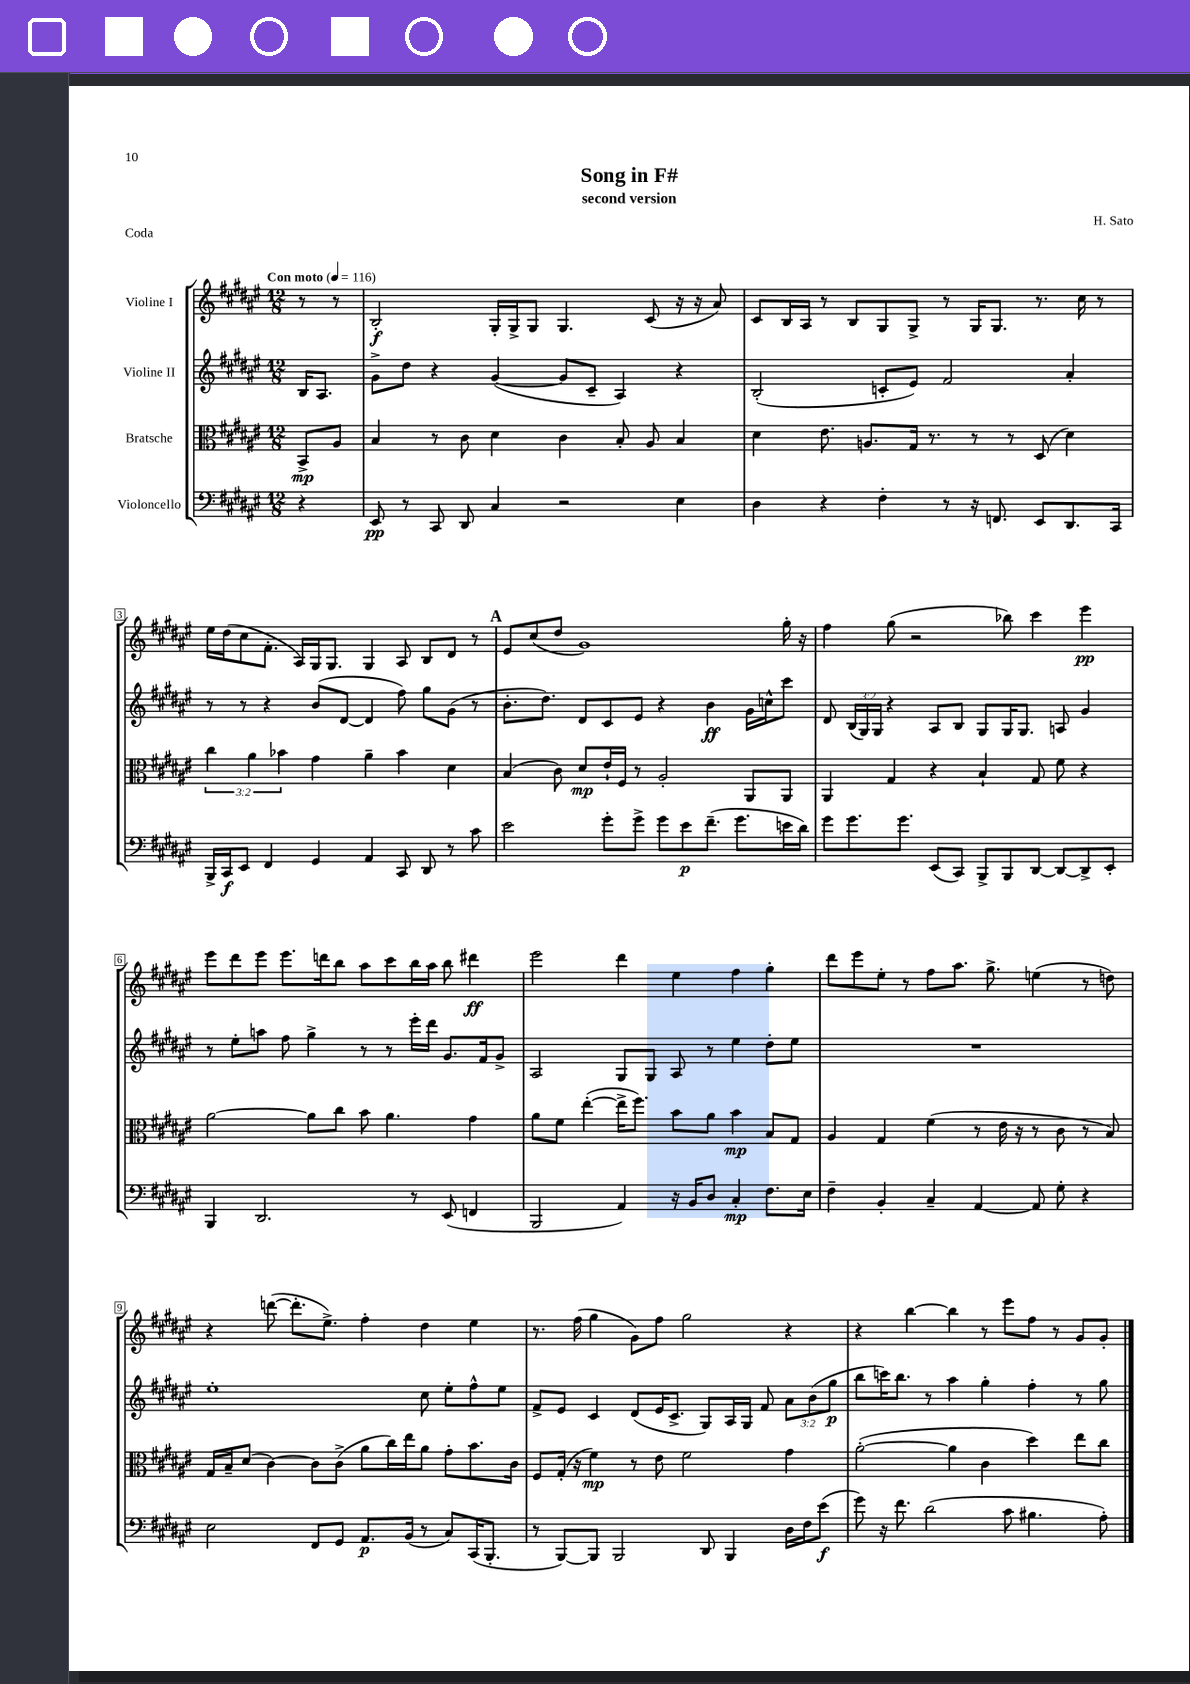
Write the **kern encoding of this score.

**kern	**kern	**kern	**kern
*staff4	*staff3	*staff2	*staff1
*clefF4	*clefC3	*clefG2	*clefG2
*k[f#c#g#d#a#e#]	*k[f#c#g#d#a#e#]	*k[f#c#g#d#a#e#]	*k[f#c#g#d#a#e#]
*M12/8	*M12/8	*M12/8	*M12/8
*MM116	*MM116	*MM116	*MM116
4r	8BB^	16B	8r
.	.	8.A#	.
.	8A#	.	8r
=	=	=	=
8EE#	4B	8g#^	2B'
8r	.	8dd#	.
8CC#	8r	4r	.
8DD#	8c#	.	.
4C#	4d#	([4g#	16G#'
.	.	.	16G#^
.	.	.	8G#
2r	4c#	8g#]	4.G#
.	.	8c#~	.
.	8B'	4A#)	.
.	8A#	.	(8c#
4E#	4B	4r	16r
.	.	.	16r
.	.	.	8a#)
=	=	=	=
4D#	4d#	(2B'	8c#
.	.	.	16B
.	.	.	16A#
4r	8.e#	.	8r
.	.	.	8B
.	8.A	.	.
4F#'	.	8c'	8G#
.	16G#	8e#)	8G#^
.	8.r	.	.
8r	.	2f#	8r
16r	8r	.	16G#
8.FF	.	.	8.G#
.	8r	.	.
8EE#	(8D#	.	8.r
8.DD#	4d#)	4a#'	.
.	.	.	16cc#
.	.	.	8r
16CC#	.	.	.
=	=	=	=
16BBB^	6cc#	8r	16ee#
16CC#	.	.	(16dd#
8EE#	.	8r	8cc#
.	6a#	.	.
4FF#	.	4r	8.f#'
.	6b-	.	.
.	.	.	16A#)
4GG#	4g#	(8b	16G#
.	.	.	8.G#
.	.	[8d#	.
4AA#	4a#~	4d#]	4G#
8CC#	4b-	8ff#)	8A#
8DD#	.	8gg#	8B
8r	4d#	(8g#	8d#
8c#	.	8r	8r
=	=	=	=
2e#	(4B	8.b'	8e#
.	.	.	(8cc#
.	.	8.dd#)	.
.	8c#)	.	8dd#
.	8d#	8d#	1g#)
8g#'	16e#`	8c#	.
.	16F#	.	.
8g#^	8r	8e#	.
8g#	2A#'	4r	.
8e#	.	.	.
(8.f#~	.	4b	.
8.g#	.	.	.
.	8AA#	16g#	.
.	.	16cc^^	.
16e	8AA#	8ccc#	16gg#'
16d#)	.	.	16r
=	=	=	=
8g#	4AA#	8d#	4ff#
8.g#	.	(24B	.
.	.	24G#)	.
.	.	24G#	.
.	4G#	4r	(8gg#
8.g#	.	.	.
.	.	.	2r
(8EE#	4r	8A#	.
8CC#)	.	8B	.
8BBB^	4B`	8G#	.
8BBB	.	16G#	8bb-)
.	.	8.G#	.
[8DD#	8G#	.	4ccc#
8DD#_	8f#	8A	.
8DD#^]	4r	4g#	4eee#
8EE#'	.	.	.
=	=	=	=
4BBB	[2a#	8r	8eee#
.	.	8ee#'	8ddd#
2.DD#	.	8aa	8eee#
.	.	8ff#	8.eee#
.	8a#]	4gg#^	.
.	.	.	16ddd
.	8cc#	.	8bb
.	8b	8r	8aa#
.	4.a#	8r	8ccc#
8r	.	16eee#'	16bb
.	.	16ddd#	16aa#
(8EE#	.	8.g#	8bb
4FF	4g#	.	4ddd#
.	.	16f#	.
.	.	8g#^	.
=	=	=	=
2BBB	8a#	2A#	2eee#
.	8f#	.	.
.	([4ee#'	.	.
4AA#)	16ee#^]	8G#	4ddd#
.	8.ff#)	.	.
.	.	8G#	.
16r	8b	8A#	4ee#
16BB	.	.	.
8D#	8a#	8r	.
4C#'	4b	4ee#	4ff#
8.F#	8B	8dd#'	4gg#'
.	8G#	8ee#	.
16E#	.	.	.
=	=	=	=
4F#~	4A#	1.r	8ddd#
.	.	.	8eee#
4BB'	4G#	.	8ee#'
.	.	.	8r
4C#~	(4f#	.	8ff#
.	.	.	8.aa#
[4AA#	8r	.	.
.	.	.	8.gg#^
.	16e#	.	.
.	16r	.	.
8AA#]	8r	.	(4ee
8G#'	8c#	.	.
4r	8r	.	8r
.	8B)	.	8dd)
=	=	=	=
2E#	16G#	1ee#'	4r
.	16B~	.	.
.	(8d#	.	.
.	[4c#)	.	([8ddd
.	.	.	8.ddd']
8FF#	8c#]	.	.
.	.	.	8.ee#^)
8GG#	(8c#^	.	.
8.AA#	8a#	.	4ff#'
.	16cc#)	.	.
(16BB	16ee#	.	.
8r	8a#	8cc#	4dd#
8C#)	8g#'	8ee#'	.
(16CC#	8.b	8ff#^^	4ee#
8.BBB'	.	.	.
.	.	8ee#	.
.	16c#	.	.
=	=	=	=
8r	8F#	8f#^	8.r
[8BBB)	(16G#'	8e#	.
.	16r	.	(16ff#
8BBB]	4f#)	4c#	4gg#
2BBB	.	.	.
.	8r	(8d#	8g#)
.	8e#	16e#	8ff#
.	.	8.c#^	.
.	2f#	.	2gg#
8DD#	.	8G#)	.
4BBB	.	16A#	.
.	.	16G#	.
.	.	8f#	.
16D#	4g#	12a#	4r
16F#	.	.	.
.	.	(12b	.
(8e#	.	.	.
.	.	12gg#	.
=	=	=	=
8g#)	([2a#'	8bb	4r
16r	.	16ccc)	.
8.f#	.	8.bb	.
.	.	.	[4bb
(2d#	.	8r	.
.	4a#]	4aa#	4bb]
.	4c#	4gg#'	8r
8c#	.	.	8eee#
4.B#	4dd#)	4ff#'	8ff#
.	.	.	8r
.	8ee#	8r	8g#
8A#')	8cc#	8gg#	8g#'
==	==	==	==
*-	*-	*-	*-
